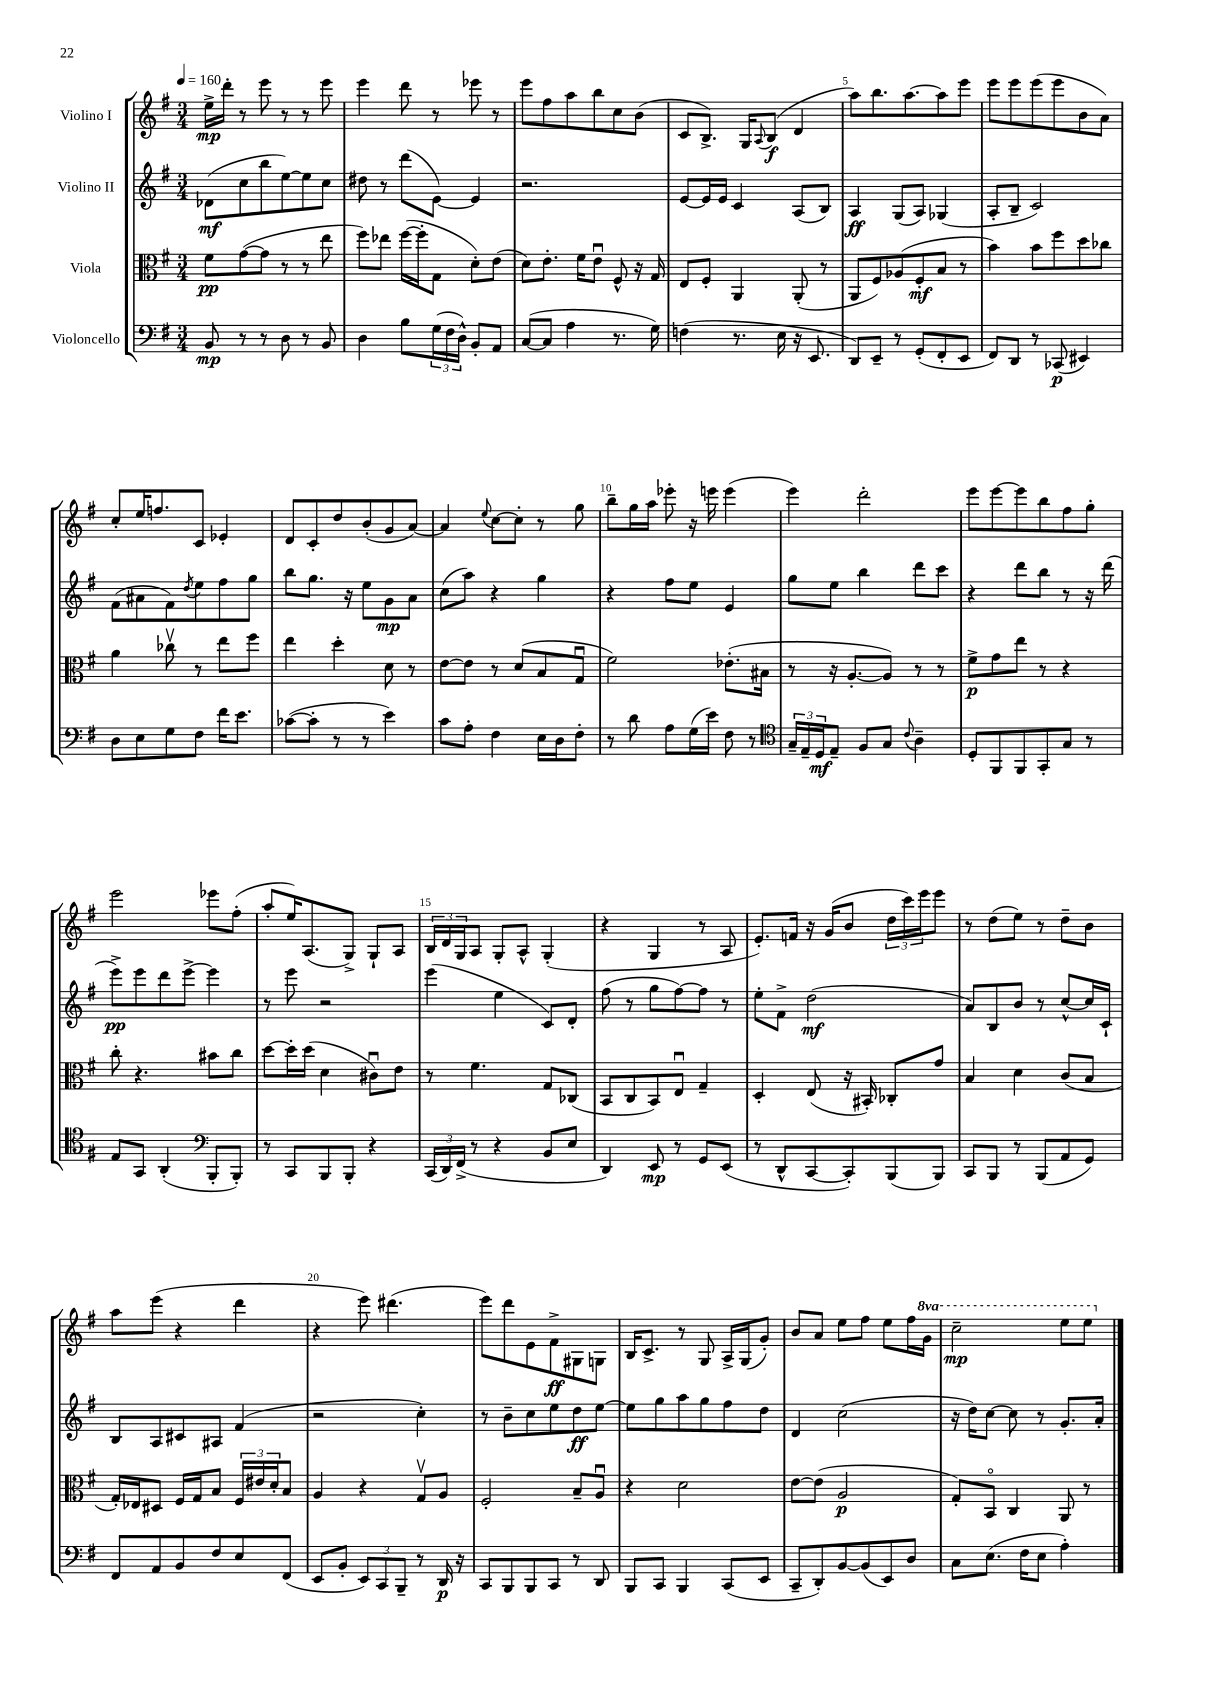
<<
\new StaffGroup <<
\new Staff = "s0" \with { instrumentName = "Violino I" } {
    \clef treble \key g \major \numericTimeSignature \time 3/4 \set Staff.ottavationMarkups = #ottavation-simple-ordinals \tempo 4 = 160
    e''16->\mp d'''16-. r8 e'''8 r8 r8 e'''8 |
    e'''4 d'''8 r8 ees'''8 r8 |
    e'''8 fis''8 a''8 b''8 c''8 b'8( |
    c'8 b8.->) g16 \appoggiatura { a8 } b8\f( d'4 |
    a''8) b''8. a''8.~ a''8 e'''8 |
    e'''8 e'''8 e'''8( e'''8 b'8 a'8) |
    c''8-. e''16 f''8. c'8 ees'4-. |
    d'8 c'8-. d''8 b'8-.( g'8 a'8~) |
    a'4 \appoggiatura { e''8 } c''8~ c''8-. r8 g''8 |
    b''8-- g''16 a''16 ees'''8-. r16 e'''16 e'''4( |
    e'''4) d'''2-. |
    e'''8 e'''8~ e'''8 b''8 fis''8 g''8-. |
    e'''2 ees'''8 fis''8-.( |
    a''8-. e''16) a8.( g8->) g8-! a8 |
    \tuplet 3/2 { b16 d'16 g16 } a8 g8-. a8-^ g4-.( |
    r4 g4 r8 a8 |
    e'8.-.) f'16 r16 g'16( b'8 \tuplet 3/2 { d''16 c'''16) e'''16 } e'''8 |
    r8 d''8( e''8) r8 d''8-- b'8 |
    a''8 e'''8( r4 d'''4 |
    r4 e'''8) dis'''4.( |
    e'''8) d'''8 e'8 fis'8->\ff gis8 g8 |
    b16 c'8.-> r8 g8 a16-> g16( g'8-.) |
    b'8 a'8 e''8 fis''8 e''8 fis''16 \ottava #1 g''16 |
    c'''2--\mp e'''8 e'''8 \ottava #0 \bar "|." |
}
\new Staff = "s1" \with { instrumentName = "Violino II" } {
    \clef treble \key g \major \numericTimeSignature \time 3/4
    des'8\mf( c''8 b''8 e''8~) e''8 c''8 |
    dis''8 r8 d'''8( e'8~) e'4 |
    r2. |
    e'8~ e'16 e'16 c'4 a8( b8) |
    a4\ff g8( a8) ges4( |
    a8-. b8-- c'2) |
    fis'8( ais'8 fis'8) \acciaccatura { d''8 } e''8 fis''8 g''8 |
    b''8 g''8. r16 e''8 g'8\mp a'8 |
    c''8( a''8) r4 g''4 |
    r4 fis''8 e''8 e'4 |
    g''8 e''8 b''4 d'''8 c'''8 |
    r4 d'''8 b''8 r8 r16 d'''16( |
    e'''8->\pp) e'''8 d'''8 e'''8~-> e'''4 |
    r8 e'''8 r2 |
    e'''4( e''4 c'8) d'8-. |
    fis''8( r8 g''8 fis''8~) fis''8 r8 |
    e''8-. fis'8-> d''2\mf( |
    a'8) b8 b'8 r8 c''8~-^ c''16 c'16-! |
    b8 a8 cis'8 ais8 fis'4( |
    r2 c''4-.) |
    r8 b'8-- c''8 e''8 d''8\ff e''8~ |
    e''8 g''8 a''8 g''8 fis''8 d''8 |
    d'4 c''2( |
    r16 d''16) c''8~ c''8 r8 g'8.-. a'16-. \bar "|." |
}
\new Staff = "s2" \with { instrumentName = "Viola" } {
    \clef alto \key g \major \numericTimeSignature \time 3/4
    fis'8\pp g'8~( g'8 r8 r8 e''8 |
    fis''8) ees''8 fis''16~( fis''16-. g8 d'8-.) e'8( |
    d'8) e'8.-. fis'16 e'8\downbow fis8-^ r16 g16 |
    e8 fis8-. a,4 a,8-.( r8 |
    a,8 fis8) aes8( fis8-.\mf b8 r8 |
    b'4) b'8 fis''8 d''8 ces''8 |
    a'4 ces''8\upbow r8 e''8 fis''8 |
    e''4 d''4-. d'8 r8 |
    e'8~ e'8 r8 d'8( b8 g8\downbow |
    fis'2) ees'8.-.( bis16 |
    r8 r16 a8.~-. a8) r8 r8 |
    fis'8->\p g'8 e''8 r8 r4 |
    c''8-. r4. bis'8 c''8 |
    d''8~ d''16-. d''16( d'4 cis'8\downbow) e'8 |
    r8 fis'4. g8 ces8( |
    b,8 c8 b,8) e8\downbow g4-- |
    d4-. e8( r16 bis,16-.) ces8-. g'8 |
    b4 d'4 c'8( b8 |
    g16-.) ees16 dis8 fis16 g16 b8 \tuplet 3/2 { fis16 eis'16 d'16-. } b8 |
    a4 r4 g8\upbow a8 |
    fis2-. b8-- a8\downbow |
    r4 d'2 |
    e'8~ e'8( a2\p |
    g8-.) b,8\flageolet c4 a,8 r8 \bar "|." |
}
\new Staff = "s3" \with { instrumentName = "Violoncello" } {
    \clef bass \key g \major \numericTimeSignature \time 3/4
    b,8\mp r8 r8 d8 r8 b,8 |
    d4 b8 \tuplet 3/2 { g16( fis16 d16-^) } b,8-. a,8 |
    c8~( c8 a4 r8. g16) |
    f4( r8. e16 r16 e,8. |
    d,8) e,8-- r8 g,8-.( fis,8-. e,8 |
    fis,8) d,8 r8 ces,8\p( eis,4) |
    d8 e8 g8 fis8 fis'16 e'8. |
    ces'8~( ces'8-. r8 r8 e'4) |
    c'8 a8-. fis4 e16 d16 fis8-. |
    r8 d'8 a8 g16( e'16) fis8 r8 |
    \clef tenor \tuplet 3/2 { g16-- e16-- d16\mf } e8-- fis8 g8 \appoggiatura { c'8 } a4-- |
    d8-. fis,8 fis,8 g,8-. g8 r8 |
    e8 g,8 a,4-.( \clef bass b,,8-. b,,8-.) |
    r8 c,8 b,,8 b,,8-. r4 |
    \tuplet 3/2 { c,16( d,16) fis,16->( } r8 r4 b,8 e8 |
    d,4) e,8\mp r8 g,8 e,8( |
    r8 d,8-^ c,8~ c,8-.) b,,8( b,,8) |
    c,8 b,,8 r8 b,,8( a,8 g,8) |
    fis,8 a,8 b,8 fis8 e8 fis,8( |
    e,8 b,8-. \tuplet 3/2 { e,8) c,8 b,,8-- } r8 d,16\p r16 |
    c,8 b,,8 b,,8 c,8 r8 d,8 |
    b,,8 c,8 b,,4 c,8( e,8 |
    c,8-- d,8-.) b,8~ b,8( e,8) d8 |
    c8 e8.( fis16 e8 a4-.) \bar "|." |
}
>>
>>
\layout { \context { \Score \override BarNumber.break-visibility = ##(#f #t #t) barNumberVisibility = #(every-nth-bar-number-visible 5) } }
